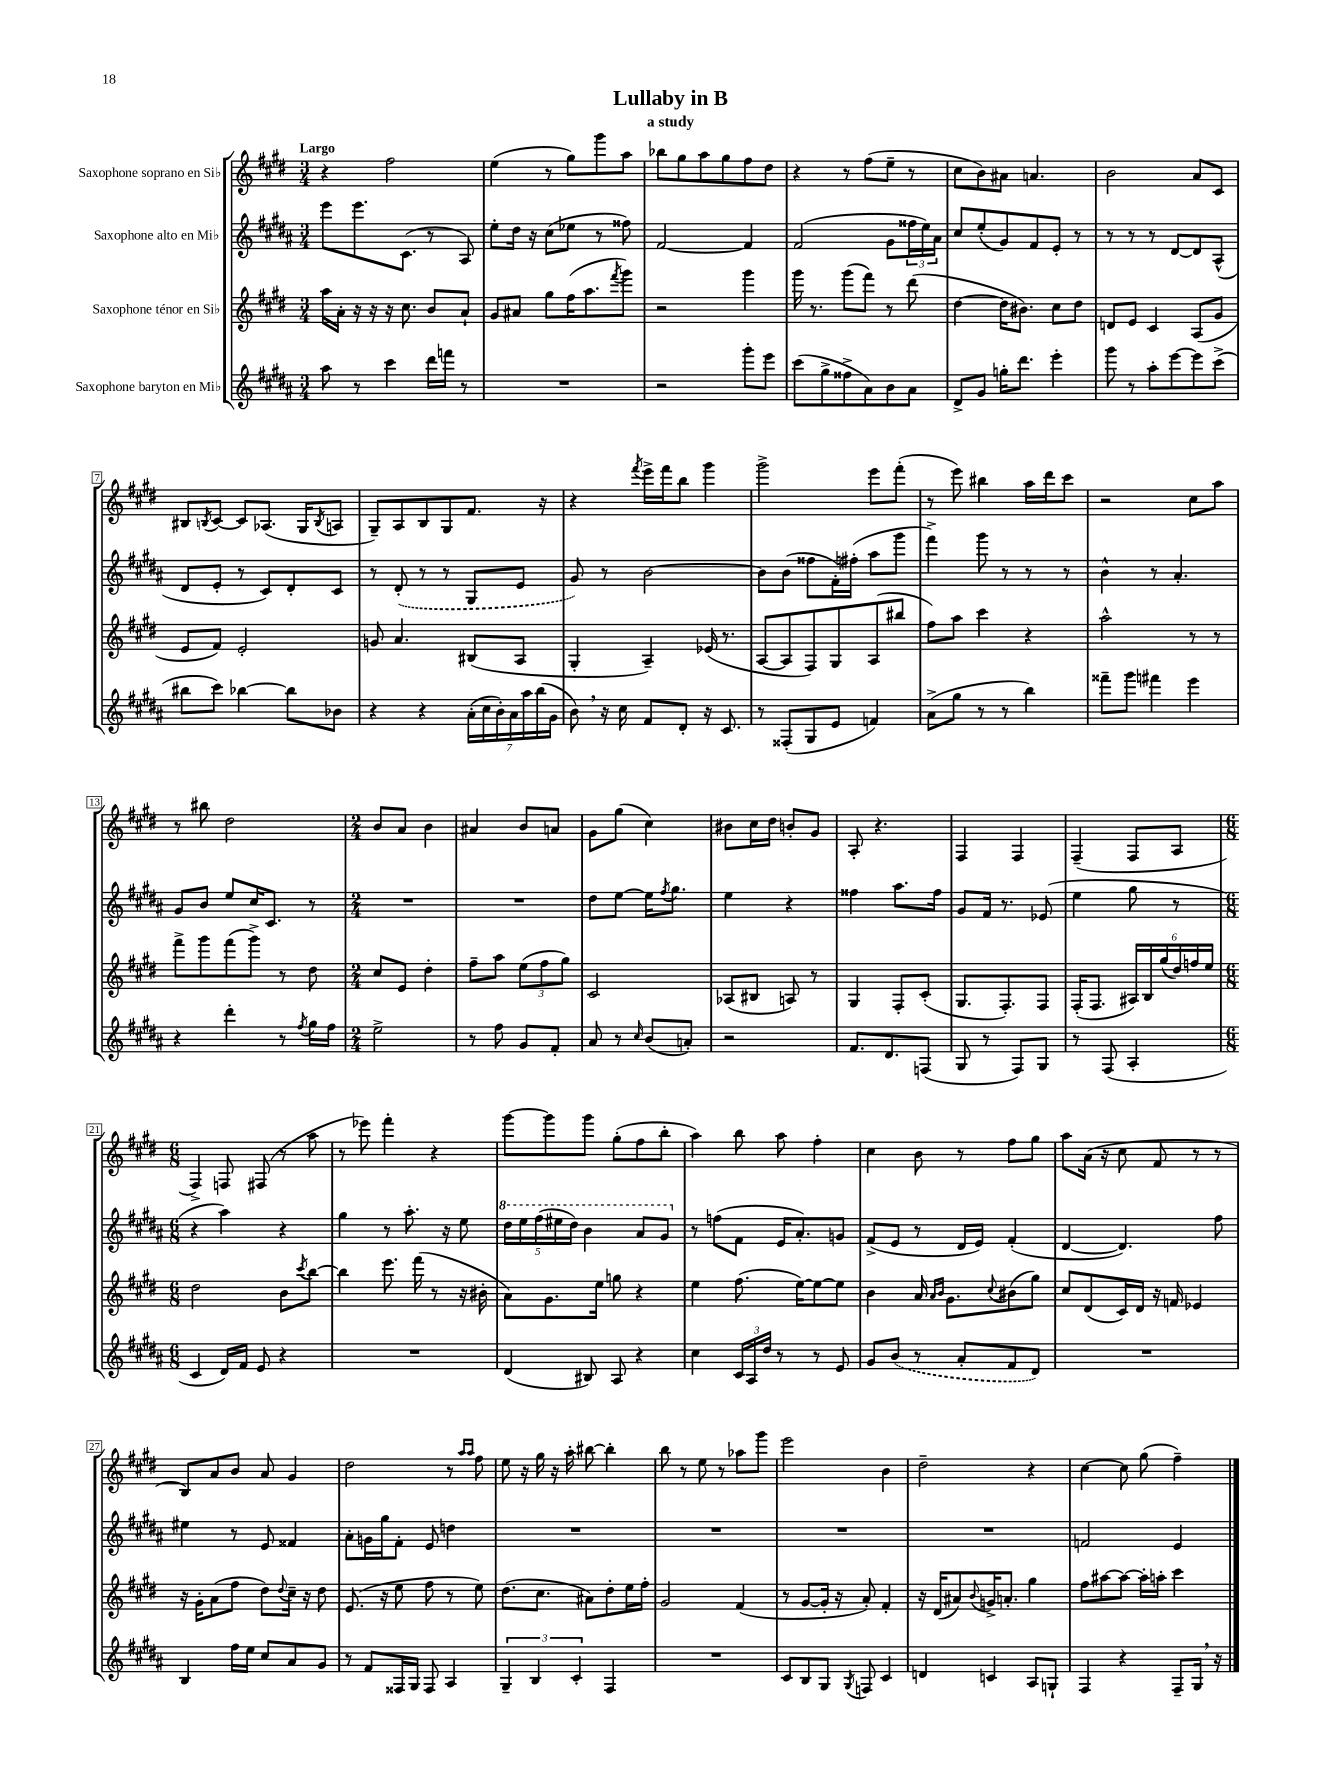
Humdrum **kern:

**kern	**kern	**kern	**kern
*staff4	*staff3	*staff2	*staff1
*clefG2	*clefG2	*clefG2	*clefG2
*k[f#c#g#d#a#]	*k[f#c#g#d#]	*k[f#c#g#d#a#]	*k[f#c#g#d#]
*M3/4	*M3/4	*M3/4	*M3/4
8aa#\	16aa\LL	8eee\L	4r
.	16a'\JJ	.	.
8r	16r	8.eee\	.
.	16r	.	.
4ccc#\	16r	.	2ff#\
.	8.cc#\	(8.c#\J	.
16ddd#\LL	8b/L	8r	.
16fff\JJ	.	.	.
8r	8a`/J	8A#/)	.
=	=	=	=
2.r	8g#/L	8ee'\L	(4ee\
.	8a#/J	16dd#\Jk	.
.	.	16r	.
.	8gg#\L	(8cc#\L	8r
.	(16ff#\K	8ee-\J	8gg#\L)
.	8.aa\	.	.
.	.	8r	8ggg#\
.	8qfff#/	.	.
.	8ggg#\J)	8ff##\)	8aa\J
=	=	=	=
2r	2r	[2f#/	8bb-\L
.	.	.	8gg#\
.	.	.	8aa\
.	.	.	8gg#\
8ggg#'\L	4ggg#\	4f#/]	8ff#\
8eee\J	.	.	8dd#\J
=	=	=	=
(8ccc#\L	16ggg#\	(2f#/	4r
.	8.r	.	.
8gg#^\	.	.	.
8ff##^\	(8ggg#\L	.	8r
8a#\)	8fff#\J)	.	(8ff#\L
8b\	8r	8g#\L	8ee~\J
8a#\J	(8ddd#\	24ff##\L	8r
.	.	24ee\)	.
.	.	24a#\JJ	.
=	=	=	=
8d#^/L	[4dd#\	8cc#/L	8cc#\L
8g#/J	.	(8ee'/	8b\)
16gg'\LK	16dd#\]LK	8g#/)	8a#\J
8.ddd#\J	8.b#\J)	.	.
.	.	8f#/	4.a/
4eee'\	8cc#\L	8e'/J	.
.	8dd#\J	8r	.
=	=	=	=
8ggg#\	8d/L	8r	2b\
8r	8e/J	8r	.
8aa#'\L	4c#/	8r	.
[8eee\	.	[8d#/L	.
8eee\]	(8A/L	8d#/]	8a/L
(8ccc#^\J	8g#/J	(8A#^^/J	8c#/J
=	=	=	=
8bb#\L	8e/L	8d#/L	8B#/L
.	.	.	8qB/
8ccc#\J)	8f#/J)	8e'/J	[8c#/J
[4bb-\	2e'/	8r	8c#/]L
.	.	8c#/L)	(8.A-/J
8bb-\]L	.	8d#'/	.
.	.	.	16G#/LK
.	.	.	8qB/
8b-\J	.	8c#/J	8A/J
=	=	=	=
4r	8g/	8r	8G#~/L)
.	4.a/	(8d#'/	8A/
4r	.	8r	8B/
.	.	8r	8G#/
(28a#'\LL	(8B#/L	8G#/L	8.f#/J
28cc#\	.	.	.
28b'\)	.	.	.
28a#\	.	.	.
.	8A/J	8e/J	.
28aa#\	.	.	.
(28bb\	.	.	.
.	.	.	16r
28g#\JJ	.	.	.
=	=	=	=
8b\)	4G#'/	8g#/)	4r
16r	.	8r	.
16cc#\	.	.	.
.	.	.	8qfff#/
8f#/L	4A~/)	[2b\	16eee^\LL
.	.	.	16fff#\J
8d#'/J	.	.	8bb\J
16r	(16e-/	.	4ggg#\
8.c#/	8.r	.	.
=	=	=	=
8r	[8A/L	8b\]L	2ggg#^\
(8F##'/L	8A/]	(8b\J	.
8G#/	8F#/)	8ff##\L	.
8e/J	8G#/	16f#'\L)	.
.	.	(16ff#'\JJ	.
4f/)	(8A/	8aa#\L	8eee\L
.	8bb#/J	8ggg#\J	(8fff#'\J
=	=	=	=
(8a#^\L	8ff#\L)	4fff#^\)	8r
8gg#\J	8aa\J	.	8eee\)
8r	4ccc#\	8ggg#\	4bb#\
8r	.	8r	.
4bb\)	4r	8r	16aa\LL
.	.	.	16ddd#\J
.	.	8r	8ccc#\J
=	=	=	=
8fff##~\L	2aa^^\	4b^^\	2r
8ggg#\J	.	.	.
4fff#\	.	8r	.
.	.	4.a#'/	.
4eee\	8r	.	8cc#\L
.	8r	.	8aa\J
=	=	=	=
4r	8fff#^\L	8g#/L	8r
.	8ggg#\	8b/J	8bb#\
4ddd#'\	(8fff#\	8ee/L	2dd#\
.	8ggg#^\J)	16cc#/K	.
.	.	8.c#/J	.
8r	8r	.	.
8qff#/	.	.	.
16gg#\LL	8dd#\	8r	.
16ff#\JJ	.	.	.
=	=	=	=
*M2/4	*M2/4	*M2/4	*M2/4
2ee^\	8cc#/L	2r	8b/L
.	8e/J	.	8a/J
.	4dd#'\	.	4b\
=	=	=	=
8r	8ff#~\L	2r	4a#/
8ff#\	8aa\J	.	.
8g#/L	(12ee\L	.	8b/L
.	12ff#\	.	.
8f#'/J	.	.	8a/J
.	12gg#\J)	.	.
=	=	=	=
8a#/	2c#/	8dd#\L	8g#\L
8r	.	[8ee\J	(8gg#\J
16qqcc#/	.	.	.
(8b/L	.	16ee\]LK	4cc#\)
.	.	8qff#/	.
.	.	8.gg#\J	.
8a'/J)	.	.	.
=	=	=	=
2r	(8A-/L	4ee\	8b#\L
.	8B#/J	.	16cc#\L
.	.	.	16dd#\JJ
.	8A/)	4r	8b'/L
.	8r	.	8g#/J
=	=	=	=
8.f#/L	4G#/	4ff##\	8A'/
.	.	.	4.r
8.d#/	.	.	.
.	8F#'/L	8.aa#\L	.
(8F/J	(8c#'/J	.	.
.	.	16ff##\Jk	.
=	=	=	=
8G#/	8.G#/L	8g#/L	4F#/
8r	.	16f#/Jk	.
.	8.F#'/)	8.r	.
8F#/L)	.	.	4F#/
8G#/J	8F#/J	(8e-/	.
=	=	=	=
8r	(16F#'/LK	4ee\	(4F#~/
.	8.F#/J	.	.
(8F#/	.	.	.
4A#'/	24A#/LL)	8gg#\	8F#/L
.	24B/	.	.
.	(24gg#/	.	.
.	24dd#/)	8r	8A/J
.	24ff/	.	.
.	24ee/JJ	.	.
=	=	=	=
*M6/8	*M6/8	*M6/8	*M6/8
4c#/	2dd#\	4r	4F#^/)
16d#/LL)	.	4aa#\)	8F/
16f#/JJ	.	.	.
8e/	.	.	(8F#/
4r	8b\L	4r	8r
.	8qccc#/	.	.
.	[8bb\J	.	8aa\
=	=	=	=
2.r	4bb\]	4gg#\	8r
.	.	.	8eee-\)
.	8.eee\	8r	4fff#'\
.	.	8.aa#'\	.
.	(16fff#\	.	.
.	8r	.	4r
.	.	16r	.
.	16r	8ee\	.
.	16b#'\	.	.
=	=	=	=
(4d#/	8a\L)	20ddd#\LL	[8ggg#\L
.	.	20eee\	.
.	.	(20fff#\	.
.	8.g#\	.	8ggg#\]
.	.	20eee#\	.
.	.	20ddd#\JJ)	.
8B#/)	.	4bb\	8ggg#\J
.	16ee\Jk	.	.
8A#/	8gg\	.	(8gg#'\L
4r	4r	8aa#/L	8ff#\
.	.	8gg#/J	8bb'\J
=	=	=	=
4cc#\	4ee\	8r	4aa\)
.	.	(8ff\L	.
24c#/LL	(8.ff#\	8f#\J	8bb\
24A#/	.	.	.
24dd#/JJ	.	.	.
8r	.	16e/LK	8aa\
.	[16ee\LK)	8.a#'/)	.
8r	8ee\_	.	4ff#'\
8e/	8ee\]J	8g/J	.
=	=	=	=
8g#/L	4b\	(8f#^/L	4cc#\
(8b/J	.	8e/J	.
8r	16a/	8r	8b\
.	16qqa/LL	.	.
.	16qqb/JJ	.	.
.	8.g#\L	.	.
8a#'/L	.	16d#/LL	8r
.	.	16e/JJ)	.
.	8qqcc#/	.	.
8f#/	(8b#\	(4f#'/	8ff#\L
8d#/J)	8gg#\J)	.	8gg#\J
=	=	=	=
2.r	8cc#/L	[4d#/	8aa\L
.	(8d#/	.	(16a\Jk
.	.	.	16r
.	16c#/L)	4.d#/])	8cc#\
.	16d#/JJ	.	.
.	16r	.	8f#/
.	16f/	.	.
.	4e-/	.	8r
.	.	8ff#\	8r
=	=	=	=
4B/	16r	4ee#\	8B/L)
.	16g#'\LK	.	.
.	(8a\	.	8a/
16ff#\LL	8ff#\J	8r	8b/J
16ee\JJ	.	.	.
8cc#/L	8dd#\L)	8e/	8a/
.	8qqdd#/	.	.
8a#/	16cc#~\Jk	4f##/	4g#/
.	16r	.	.
8g#/J	8dd#\	.	.
=	=	=	=
8r	(8.e/	8a#'\L	2dd#\
8f#/L	.	16g\L	.
.	16r	16gg#\J	.
16F##/L	8ee\	8f#'\J	.
16G#/JJ	.	.	.
8F##/	8ff#\	8e/	.
4A#/	8r	4dd\	8r
.	.	.	16qqaa/LL
.	.	.	16qqaa/JJ
.	8ee\)	.	8ff#\
=	=	=	=
6G#~/	(8.dd#\L	2.r	8ee\
.	.	.	16r
6B/	.	.	.
.	8.cc#\J	.	16gg#\
.	.	.	16r
.	.	.	16aa'\
6c#'/	.	.	.
.	8a#\L)	.	[8bb#\
4F#/	8dd#'\	.	4bb#'\]
.	16ee\L	.	.
.	16ff#'\JJ	.	.
=	=	=	=
2.r	2g#/	2.r	8bb\
.	.	.	8r
.	.	.	8ee\
.	.	.	8r
.	(4f#/	.	8aa-\L
.	.	.	8ggg#\J
=	=	=	=
8c#/L	8r	2.r	2eee\
8B/	[8g#/L	.	.
8G#/J	16g#'/]Jk	.	.
.	16r	.	.
8qG#/	.	.	.
8F/	8a'/)	.	.
4c#/	4f#'/	.	4b\
=	=	=	=
4d/	16r	2.r	2dd#~\
.	(16d#/LK	.	.
.	8a#/)	.	.
.	8qqb/	.	.
4c/	16g^/K	.	.
.	8.a'/J	.	.
8A#/L	4gg#\	.	4r
8G`/J	.	.	.
=	=	=	=
4F#/	8ff#\L	2f/	[4cc#\
.	[8aa#\	.	.
4r	8aa#\_J	.	8cc#\]
.	16aa#'\]LL	.	(8gg#\
.	16aa'\JJ	.	.
8F#~/L	4ccc#\	4e/	4ff#~\)
16G#/Jk	.	.	.
16r	.	.	.
==	==	==	==
*-	*-	*-	*-
